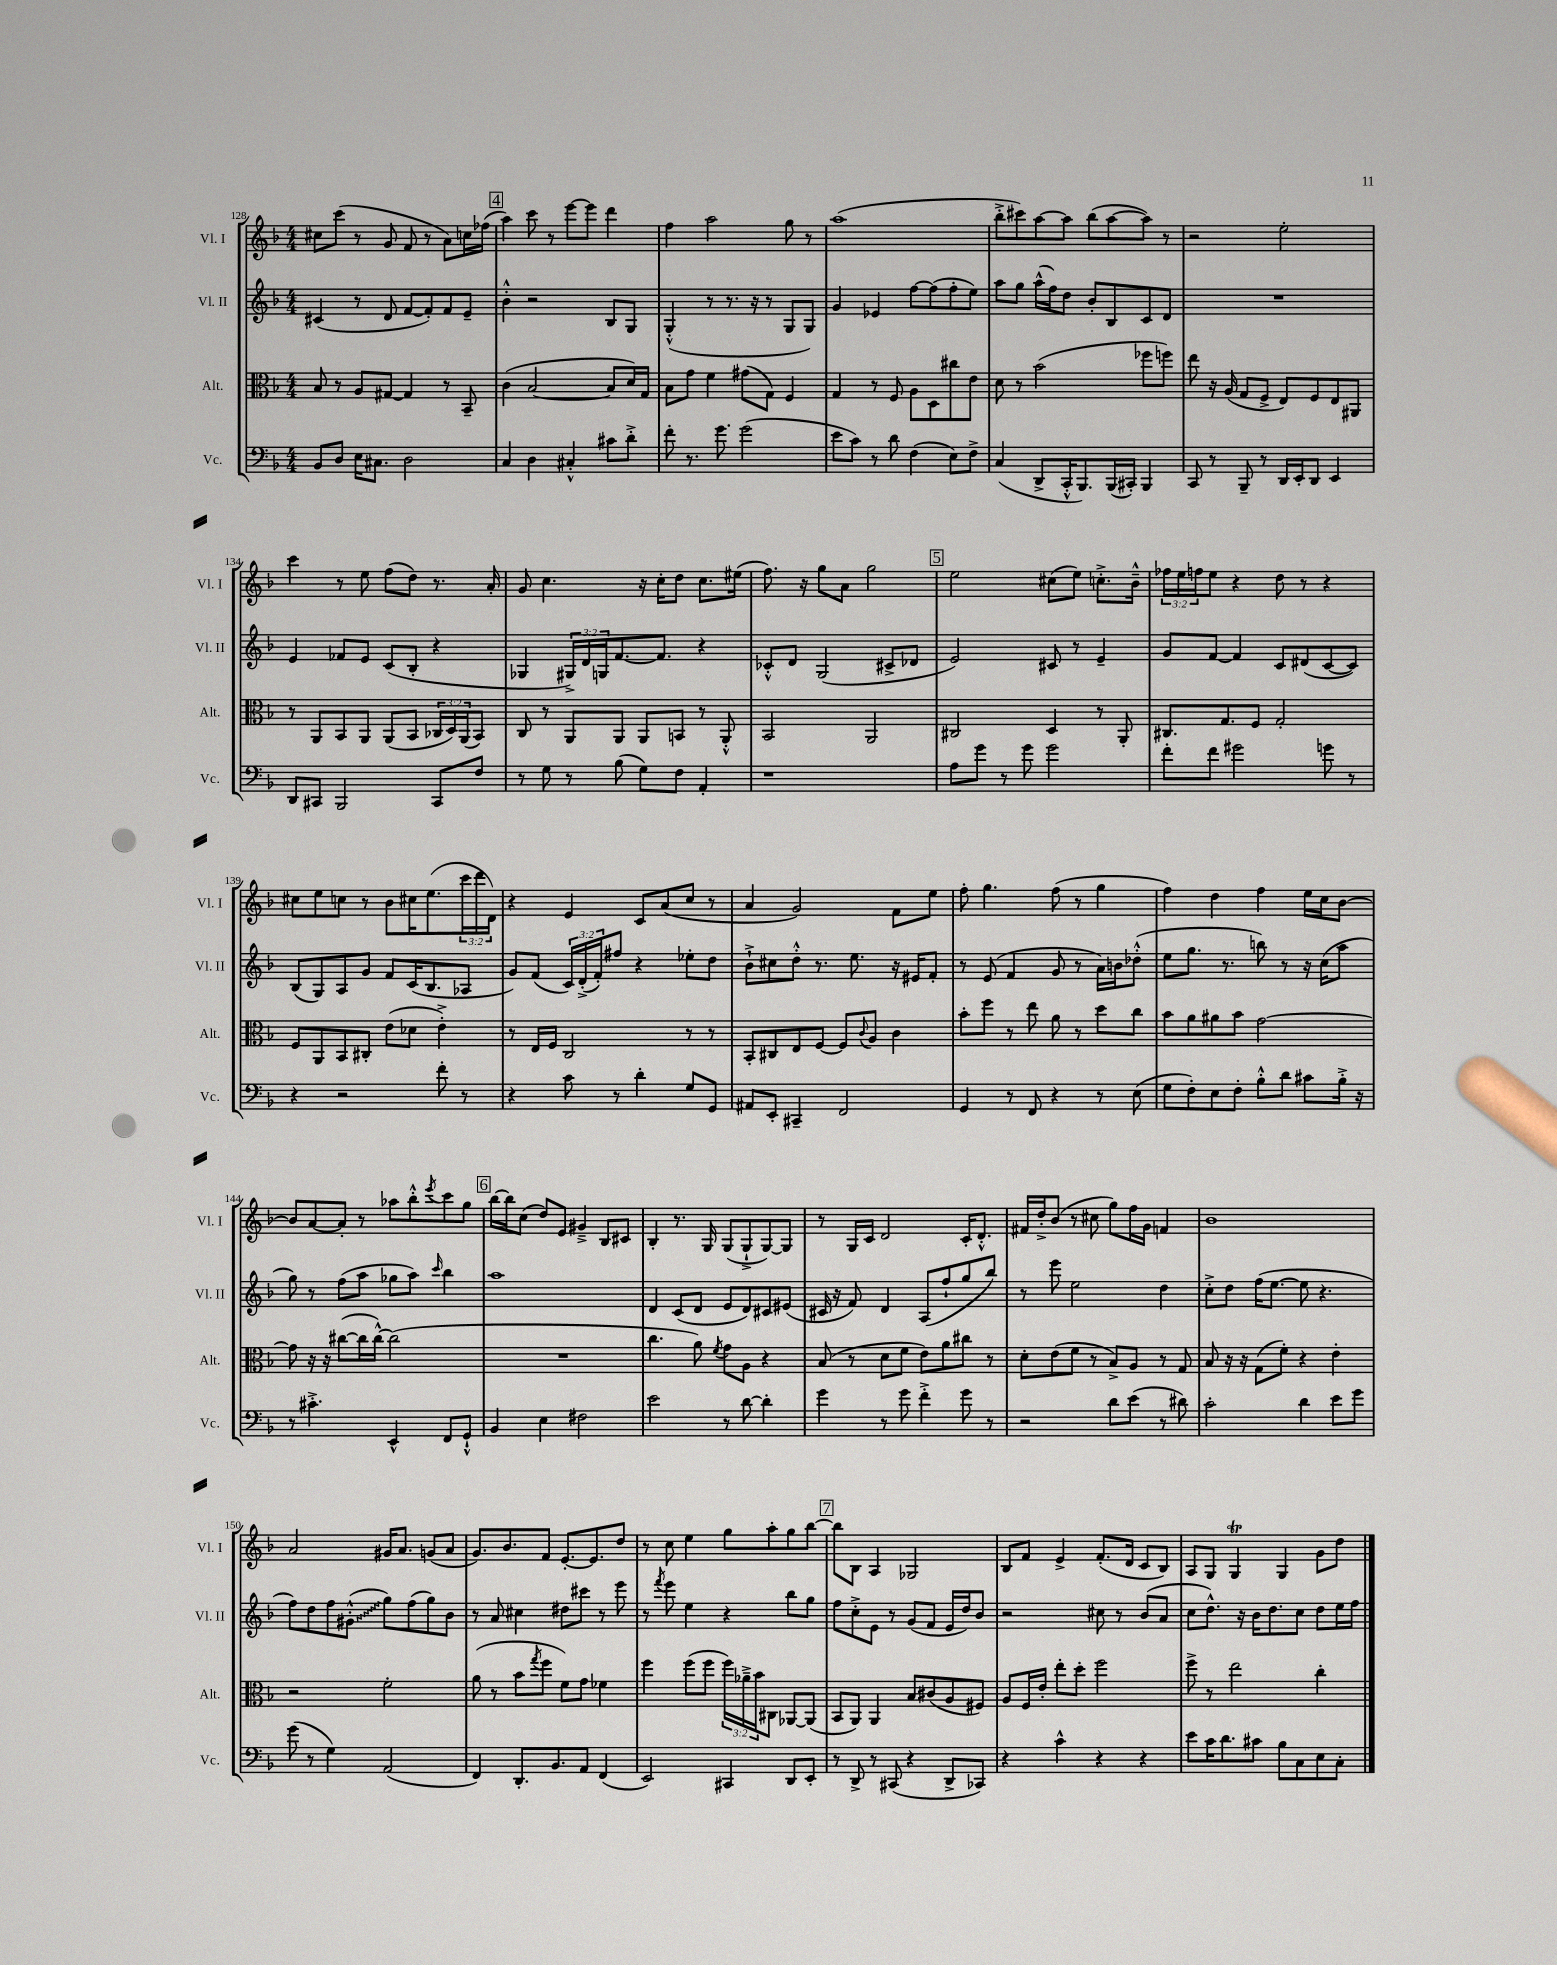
<<
\new StaffGroup <<
\new Staff = "s0" \with { instrumentName = "Vl. I" shortInstrumentName = "Vl. I" } {
    \clef treble \key f \major \numericTimeSignature \time 4/4 \override Staff.TupletNumber.text = #tuplet-number::calc-fraction-text
    cis''8 c'''8( r8 g'8 f'8 r8 a'8) c''16 fes''16( |
    \mark \markup { \box "4" } a''4) c'''8 r8 e'''8~ e'''8 d'''4 |
    f''4 a''2 g''8 r8 |
    a''1( |
    bes''8-.-> cis'''8) a''8~ a''8 bes''8( a''8~ a''8) r8 |
    r2 e''2-. |
    c'''4 r8 e''8 f''8( d''8) r8. a'16-. |
    g'8 c''4. r16 c''16-. d''8 c''8. eis''16( |
    f''8.) r16 g''8 a'8 g''2 |
    \mark \markup { \box "5" } e''2 cis''8( e''8) c''8.-.-> bes'16---^ |
    \tuplet 3/2 { fes''16 e''16 f''16 } e''8 r4 d''8 r8 r4 |
    cis''8 e''8 c''8 r8 bes'8 cis''16 e''8.( \tuplet 3/2 { c'''16 d'''16 d'16) } |
    r4 e'4 c'8 a'8( c''8 r8 |
    a'4 g'2) f'8 e''8 |
    f''8-. g''4. f''8( r8 g''4 |
    f''4) d''4 f''4 e''16 c''16 bes'8~ |
    bes'8 a'8~ a'8-. r8 aes''8 bes''8-.-^ \acciaccatura { e'''8 } c'''8 g''8 |
    \mark \markup { \box "6" } bes''16~ bes''16 c''8( d''8) e'8 gis'4---> bes8 cis'8 |
    bes4-. r8. g16 g8( g8-!-> g8~) g8 |
    r8 g16 c'16 d'2 c'16-. d'8.-.-^ |
    fis'16 d''16-.-> bes'8( r8 cis''8 g''8) f''16 g'16 f'4 |
    bes'1 |
    a'2 gis'16 a'8. g'8( a'8 |
    g'8.) bes'8. f'8 e'8.~-. e'8. d''8 |
    r8 c''8 e''4 g''8 a''8-. g''8 bes''8~ |
    \mark \markup { \box "7" } bes''8 bes8 a4 ges2 |
    bes8 f'8 e'4-> f'8.-.( d'16 c'8 bes8) |
    a8 g8 g4\trill g4 g'8 d''8 \bar "|." |
}
\new Staff = "s1" \with { instrumentName = "Vl. II" shortInstrumentName = "Vl. II" } {
    \clef treble \key f \major \numericTimeSignature \time 4/4 \override Staff.TupletNumber.text = #tuplet-number::calc-fraction-text
    cis'4( r8 d'8 f'8~ f'8-.) f'8 e'8-- |
    \mark \markup { \box "4" } bes'4-.-^ r2 bes8 g8 |
    g4-.-^( r8 r8. r16 r8 g8 g8) |
    g'4 ees'4 f''8~ f''8( f''8-. e''8) |
    a''8 g''8 a''16-^( f''16) d''8 bes'8-. bes8 c'8 d'8 |
    R1 |
    e'4 fes'8 e'8 c'8( bes8-. r4 |
    ges4 \tuplet 3/2 { gis16->) d'16 g16 } f'8.~ f'8. r4 |
    ces'8-.-^ d'8 g2( cis'8-> des'8 |
    \mark \markup { \box "5" } e'2) cis'8 r8 e'4-- |
    g'8 f'8~ f'4 c'8 dis'8( c'8~ c'8) |
    bes8( g8) a8 g'8 f'8 c'16( bes8. aes8 |
    g'8) f'8( \tuplet 3/2 { c'16) d'16-.->( f'16-.) } fis''8 r4 ees''8-. d''8 |
    bes'8-!-> cis''8 d''8-.-^ r8. e''8. r16 eis'16 f'8-. |
    r8 e'8( f'4 g'8 r8 a'16) b'16 des''8-.-^( |
    e''8 g''8. r8. b''8) r8 r16 c''16( a''8 |
    g''8) r8 f''8( a''8 ges''8 a''8) \grace { c'''16 } bes''4 |
    \mark \markup { \box "6" } a''1 |
    d'4 c'8( d'8 e'8 d'8) cis'8 eis'8( |
    cis'16 r16 f'8) d'4 a8( f''8-! g''8 bes''8) |
    r8 e'''8 e''2 d''4 |
    c''8-.-> d''8 f''16( e''8.~ e''8 r4. |
    f''8) d''8 f''8 \once \override Glissando.style = #'zigzag gis'8-.-^\glissando( g''8) f''8( g''8) bes'8 |
    r8 a'8 cis''4 dis''8 cis'''8 r8 e'''8 |
    r8 \acciaccatura { f'''8 } e'''8 e''4 r4 bes''8 g''8 |
    \mark \markup { \box "7" } f''8 c''8-.-> e'8 r8 g'8( f'8 e'16 d''16) bes'8 |
    r2 cis''8 r8 bes'8( a'8 |
    c''8 d''8.-^) r16 bes'16 d''8. c''8 d''8 e''16 f''16 \bar "|." |
}
\new Staff = "s2" \with { instrumentName = "Alt." shortInstrumentName = "Alt." } {
    \clef alto \key f \major \numericTimeSignature \time 4/4 \override Staff.TupletNumber.text = #tuplet-number::calc-fraction-text
    bes8 r8 a8 gis8~ gis4 r8 bes,8-- |
    \mark \markup { \box "4" } c'4( bes2~ bes8 d'16) g16 |
    bes8 g'8 f'4 gis'8( g8) f4 |
    g4 r8 f8 a8 d8 cis''8 e'8 |
    d'8 r8 bes'2( fes''8 f''8) |
    e''8 r16 a16( g8 f8-> e8) f8 e8 ais,8 |
    r8 a,8 bes,8 a,8 a,8( bes,8 \tuplet 3/2 { ces16 d16) a,16( } bes,8) |
    c8 r8 a,8 a,8 a,8 b,8 r8 a,8-.-^ |
    bes,2 a,2 |
    \mark \markup { \box "5" } cis2 d4 r8 a,8-. |
    cis8. g8. f8 g2-. |
    f8 a,8 bes,8 cis8-. e'8( des'8 e'4-.->) |
    r8 e16 f16 c2 r8 r8 |
    bes,8-. cis8 e8 f8~ f8 \appoggiatura { c'8 } a8 c'4 |
    bes'8-. f''8 r8 e''8 a'8 r8 d''8 c''8 |
    bes'8 a'8 ais'8 bes'8 g'2~ |
    g'8 r16 r16 cis''8~( cis''16 cis''16~-^) cis''2( |
    \mark \markup { \box "6" } R1 |
    c''4. a'8) \acciaccatura { f'8 } g'8 a8 r4 |
    bes8( r8 d'8 f'8 e'8) a'8 cis''8 r8 |
    d'8-. e'8( f'8 r8 bes8->) a8 r8 g8 |
    bes8 r16 r16 g8( f'8-.) r4 e'4-. |
    r2 f'2-. |
    a'8( r8 bes'8 \acciaccatura { g''8 } f''8 f'8) g'8 fes'4 |
    f''4 f''8( f''8 \tuplet 3/2 { f''16) aes'16---> bes'16 } cis8 aes,8~ aes,8( |
    \mark \markup { \box "7" } bes,8 a,8) a,4 bes8 cis'8( a8 fis8) |
    a8 f16 e'16-. e''8-. d''8-. f''2 |
    f''8-> r8 e''2 c''4-. \bar "|." |
}
\new Staff = "s3" \with { instrumentName = "Vc." shortInstrumentName = "Vc." } {
    \clef bass \key f \major \numericTimeSignature \time 4/4
    bes,8 d8 e16 cis8. d2 |
    \mark \markup { \box "4" } c4 d4 cis4-.-^ cis'8 d'8-.-> |
    f'8-. r8. g'8. g'2( |
    e'8 c'8) r8 d'8 f4( e8) f8-> |
    c4( d,8-> c,16-.-^ bes,,8.) bes,,16( cis,16-.) bes,,4 |
    c,8 r8 bes,,8-- r8 d,16 e,16-. d,8 e,4 |
    d,8 cis,8 bes,,2 cis,8 f8 |
    r8 g8 r8 bes8( g8) f8 a,4-. |
    r1 |
    \mark \markup { \box "5" } a8 g'8 r8 g'8 g'2 |
    f'8-. f'8 gis'2 g'8 r8 |
    r4 r2 f'8-. r8 |
    r4 c'8 r8 d'4-. g8 g,8 |
    ais,8 e,8-. cis,4-- f,2 |
    g,4 r8 f,8 r4 r8 e8( |
    g8 f8-.) e8 f8-. bes8-.-^ d'8 cis'8 bes16-.-> r16 |
    r8 cis'4.-.-> e,4-^ f,8 g,8-!-^ |
    \mark \markup { \box "6" } bes,4 e4 fis2 |
    e'2 r8 d'8~ d'4-. |
    g'4 r8 g'8 f'4-.-> g'8 r8 |
    r2 d'8 e'8( r8 dis'8) |
    c'2-. d'4 e'8 g'8 |
    g'8( r8 g4) a,2( |
    f,4) d,8.-. bes,8. a,8 f,4( |
    e,2) cis,4 d,8 e,8-. |
    \mark \markup { \box "7" } r8 d,8-> r8 cis,8( r4 d,8-> ces,8) |
    r4 c'4-^ r4 r4 |
    e'8 c'16 d'8. cis'8 bes8 c8 e8 c8-. \bar "|." |
}
>>
>>
\layout { \context { \Score currentBarNumber = #128 } }
